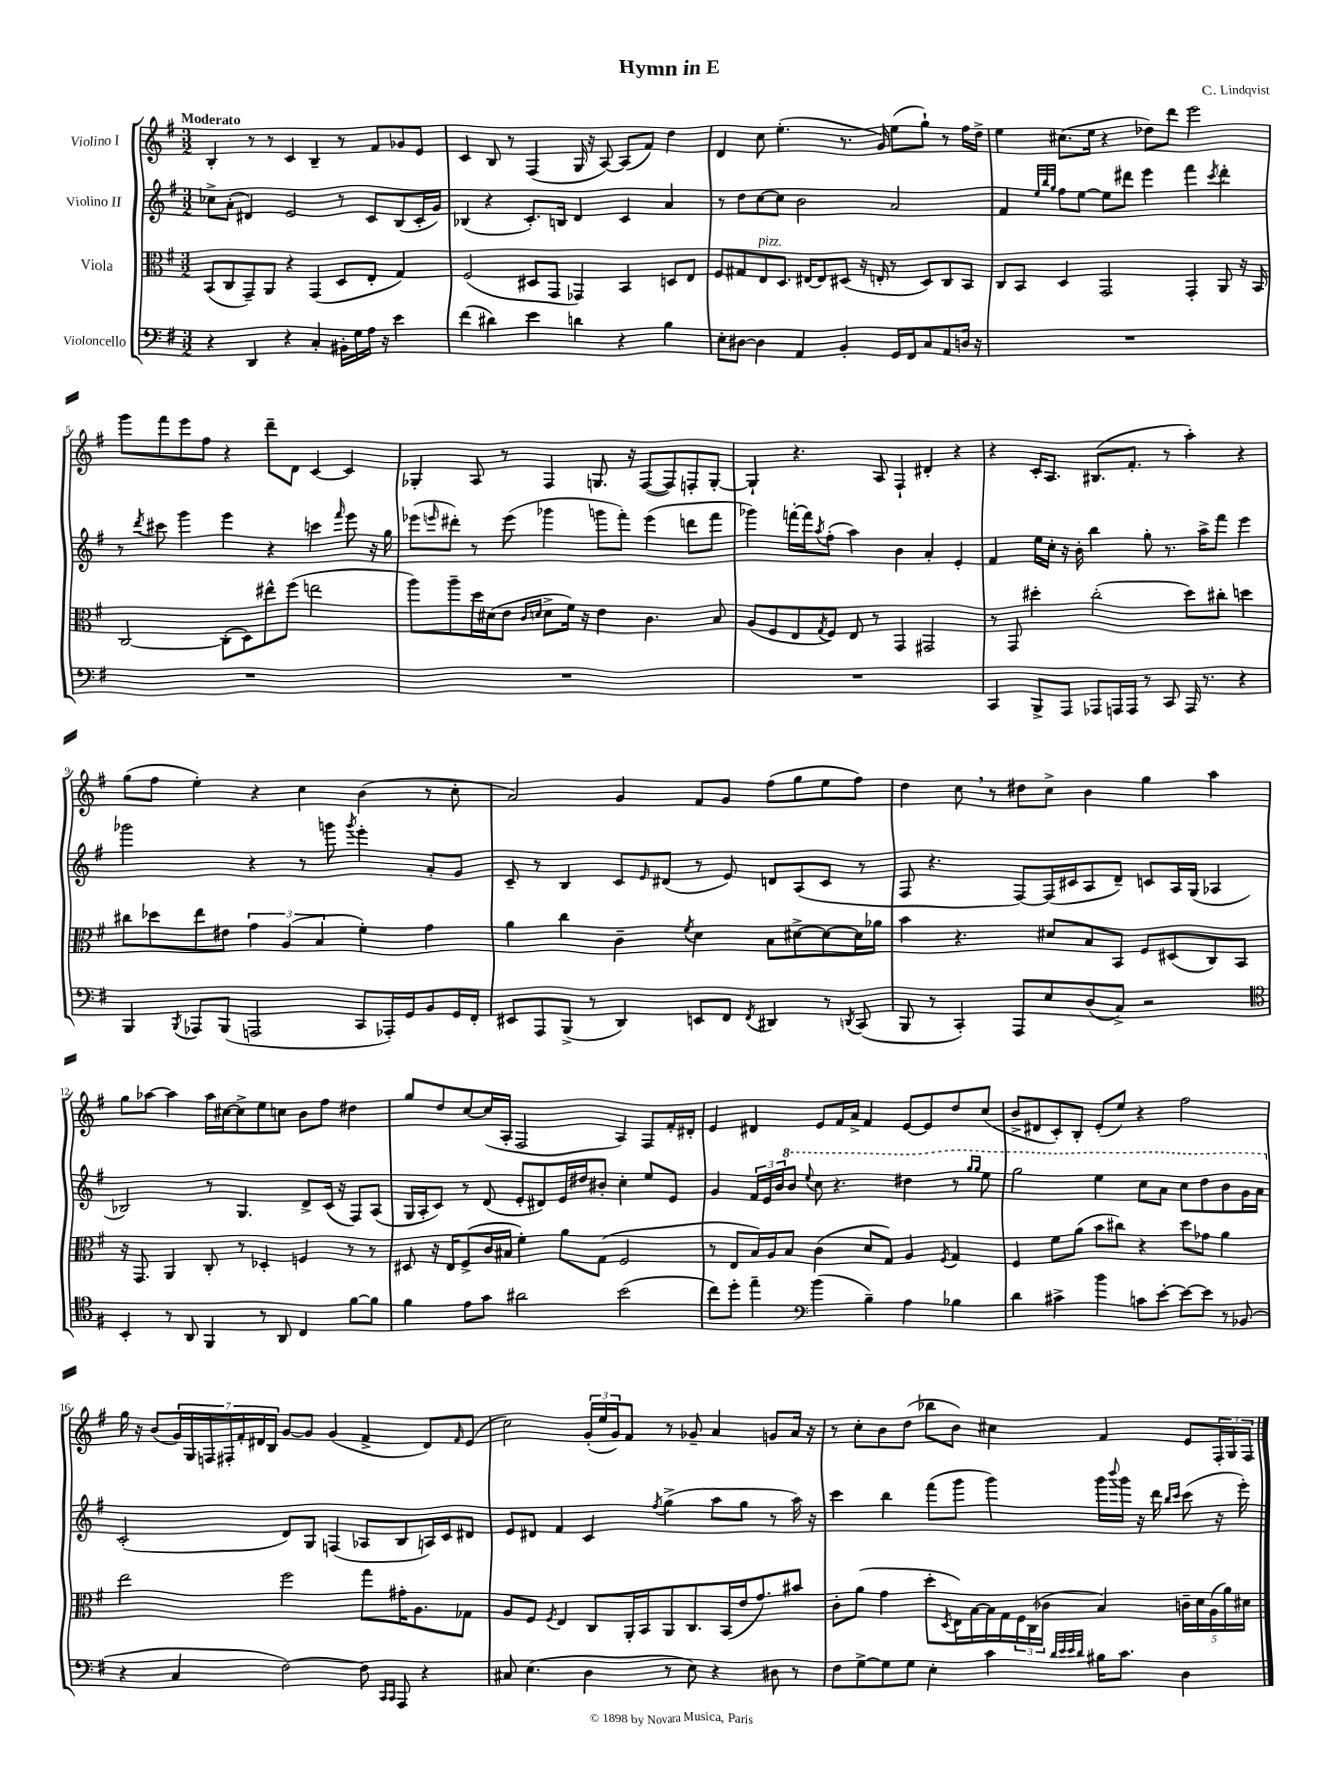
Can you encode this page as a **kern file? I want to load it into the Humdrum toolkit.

**kern	**kern	**kern	**kern
*staff4	*staff3	*staff2	*staff1
*clefF4	*clefC3	*clefG2	*clefG2
*k[f#]	*k[f#]	*k[f#]	*k[f#]
*M3/2	*M3/2	*M3/2	*M3/2
4r	(8BB/L	8cc-^\L	4B'/
.	8C/	(8a'\J	.
4DD/	8GG~/)	4d#/)	8r
.	8AA/J	.	8r
4r	4r	2e/	4c/
4C'/	(4GG/	.	4B~/
16BB#'\LL	8D/L	8r	8r
16G\	.	.	.
16A\JJ	8E'/J	8c/L	8f#/L
16r	.	.	.
4e\	4G/)	(8B/	8g-/
.	.	16c'/L	8e/J
.	.	16g/JJ)	.
=	=	=	=
(4f#\	(2F#/	(4B-/	4c/
4d#\)	.	4r	8B/
.	.	.	8r
4e\	8D#/L	8.c'/L)	(4F#/
.	8GG/J	.	.
.	.	16B/Jk	.
4d\	4GG-/)	4d/	16G/
.	.	.	16r
.	.	.	[8A/)
4r	4BB/	4c/	(8A/]L
.	.	.	8f#/J)
4B\	8D/L	4a/	4dd\
.	8E/J	.	.
=	=	=	=
8E'\L	8F#/L	8r	4d/
[8D#\J	8G#/	8dd\L	.
4D#\]	8E/	[8cc\	8cc\
.	8.D/J	8cc\]J	(4.ee'\
4AA/	.	2b\	.
.	[16E#/LK	.	.
.	8E#/]	.	.
4BB'/	(8D#/J	.	8.r
.	16r	.	.
.	16E'/	.	16g/)
16GG/LL	8r	2a/	(8ee\L
16FF#/J	.	.	.
8C/	8D#/L)	.	8gg`\J)
8AA/	8C/	.	8r
16D/Jk	8BB/J	.	16ff#\LL
16r	.	.	16dd^\JJ
=	=	=	=
1.r	8C/L	4f#/	4ee\
.	8BB/J	.	.
.	.	32qqee/LLL	.
.	.	32qqbb/	.
.	.	32qqgg/JJJ	.
.	4D/	8ff#\L	(8.cc#\L
.	.	[8ee\J	.
.	.	.	16ee\Jk
.	2GG/	8ee\]L	4r
.	.	8ddd#\J	.
.	.	4eee\	8dd-\L)
.	.	.	8ddd\J
.	4GG'/	4fff#\	2eee\
.	.	8qccc/	.
.	8AA/	4ddd#'\	.
.	16r	.	.
.	16BB/	.	.
=	=	=	=
1.r	[2C/	8r	8ggg\L
.	.	8qddd/	.
.	.	8ccc#\	8fff#\
.	.	4ggg\	8eee\
.	.	.	8ff#\J
.	(8C'\]L	4eee\	4r
.	8D\)	.	.
.	8ee#^^\	4r	8ddd~\L
.	(8ff#\J	.	8d\J
.	2ee\	4ccc\	[4c/
.	.	16qqfff#/	.
.	.	8eee\	4c/]
.	.	16r	.
.	.	16gg\	.
=	=	=	=
1.r	8aa\L)	(8eee-\L	4G-'/
.	.	16qqeee/	.
.	8aa~\	8ddd#'\J)	.
.	16dd\L	8r	8A/
.	(16d#\J	.	.
.	8e\J	(8eee\	8r
.	16qqc/LL	.	.
.	16qqd/JJ	.	.
.	8d^\L	4ggg-\	4F#/
.	16f#\Jk)	.	.
.	16r	.	.
.	4e\	8ggg\L	8.G/
.	.	8fff#'\J)	.
.	.	.	16r
.	4.c\	(4eee\	([8F#/L
.	.	.	8F#/])
.	.	8ddd\L	8F'/
.	8B/	8fff#\J	[8G'/J
=	=	=	=
1.r	(8A/L	4ggg-\)	4G`/]
.	8F#/	.	.
.	8E/	[16fff'\LL	4.r
.	.	16fff\]J	.
.	8qG/	8qaa/	.
.	8F#/J)	(8ff#'\J	.
.	8E/	4aa\)	.
.	8r	.	8A/
.	4GG/	4b\	4F#`/
.	2GG#/	4a'/	4d#'/
.	.	4e'/	4r
=	=	=	=
4CC/	8r	4f#/	4r
.	8GG/	.	.
8BBB^/L	4dd#'\	16ee\LL	16c'/LK
.	.	16cc'\JJ	8.A/J
8AAA/J	.	16r	.
.	.	16b'\	.
8AAA-/L	(2cc'\	4bb\	(8.B#/L
16AAA/L	.	.	.
16AAA/JJ	.	.	8.f#'/J
8r	.	8gg'\	.
8CC/	.	8.r	8r
16AAA/	8dd#\L)	.	4aa'\)
8.r	.	16aa^\LK	.
.	8cc#'\J	8fff#\J	.
4r	4dd\	4eee\	4r
=	=	=	=
4BBB/	8cc#\L	2ggg-\	(8gg\L
.	8dd-\	.	8ff#\J
8qBBB/	.	.	.
8AAA-/L	8ee\	.	4ee'\)
(8BBB/J	8e#\J	.	.
2AAA/	6g\	4r	4r
.	(6A/	.	.
.	.	8r	4cc\
.	6B/	.	.
.	.	8ggg\	.
.	.	8qggg/	.
8CC/L	4f#'\)	4eee'\	(4b\
16AAA-'/L)	.	.	.
16GG/J	.	.	.
8BB/	4g\	8a'/L	8r
16GG/L	.	8g/J	8cc'\
16FF#'/JJ	.	.	.
=	=	=	=
8EE#/L	4a\	8c~/	2a/)
8AAA/	.	8r	.
(8BBB^/J	4cc\	4B/	.
8r	.	.	.
4DD/)	4c~\	8c/L	4g/
.	.	16qqe/	.
.	.	(8d#/J	.
.	8qf#/	.	.
8EE/L	4d\	8r	8f#/L
8FF#/J	.	8e/)	8g/J
8qFF#/	.	.	.
4DD#/	8B\L	8d/L	(8ff#\L
.	[8d#^\	(8A/	8gg\
8r	8d#\_	8c/J	8ee\
8qDD/	.	.	.
(8CC/	16d#\]L	8r	8ff#\J)
.	16a-\JJ	.	.
=	=	=	=
8BBB/	4b\	8F#/	4dd\
8r	.	4.r	.
4CC'/)	4.r	.	8cc\
.	.	.	8r
8AAA/L	.	[8F#/L)	8dd#\L
8E/	8d#/L	(16F#/]L	8cc^\J
.	.	16c#/J	.
(8D/	8B/	8A/	4b\
8C^/J)	8BB/J	8d~/J)	.
2r	8F#/L	8c/L	4gg\
.	(8D#/	16A/L	.
.	.	(16G/JJ	.
.	8C/)	4A-/	4aa\
.	8BB/J	.	.
=	=	=	=
*clefC4	*	*	*
4BB'/	16r	2B-/)	8gg\L
.	8.GG/	.	.
.	.	.	[8aa-\J
8r	4AA/	.	4aa-\]
8AA/	.	.	.
4FF#/	8C'/	8r	16aa-\LL
.	.	.	[16cc#\J
.	8r	4.G/	8cc#^\]
8r	4D-'/	.	8ee\
8AA/	.	.	8cc\J
4C/	4F/	8d^/L	8b\L
.	.	(16c/Jk	8ff#\J
.	.	16r	.
[8f#\L	8r	8F#/L)	4dd#\
8f#\]J	8r	(8A/J	.
=	=	=	=
4f#\	8D#/	16G/LL	8gg/L
.	.	16A'/J	.
.	16r	8c/J)	8dd/
.	16E/LK	.	.
8e\L	(8F#^/	8r	[8cc/
8g\J	16c/L	(8d/	(16cc/]L
.	16B#/JJ	.	16A'/JJ
2a#\	4f#'\)	8e'/L	2F#/
.	.	8d#/)	.
.	8a\L	16e/L	.
.	.	16dd#/J	.
.	(8G\J	8b#'/J	.
(2b\	2F#/	4cc'\	4A/)
.	.	8ee/L	8F#/L
.	.	8e/J	16f#'/L
.	.	.	16d#'/JJ
=	=	=	=
8cc\L)	8r	4g/	4e/
8dd'\J	8E/L	.	.
4ee~\	16B/L)	24f#/LL	4d#/
.	.	24e/	.
.	16A/J	.	.
.	.	24b/J	.
.	8B/J	8bb/J	.
*clefF4	*	*	*
.	.	8qqeee/	.
(4b\	(4c\	8ccc\	8e/L
.	.	4.r	16f#/L
.	.	.	16a^/JJ
4B~\)	8d/L	.	4f#/
.	8G/J)	.	.
4A\	4A/	4ddd#\	[8e/L
.	.	.	8e/]
.	8qF#/	.	.
4B-\	4G/	8r	8dd/
.	.	16qqggg/LL	.
.	.	16qqggg/JJ	.
.	.	8eee\	(8cc/J
=	=	=	=
4d\	4F#/	2ggg\	8b^/L
.	.	.	8d#/
4c#^\	8f#\L	.	8c'/)
.	(8a\J	.	8B'/J
4b\	8b\L	4eee\	(8e'/L
.	8cc#\J)	.	8ee/J)
8c\L	4r	8ccc\L	4r
[8e'\J	.	8aa\J	.
8e\_L	8dd\L	8ccc\L	2ff#\
8e\]J	8g-\J	8ddd\	.
8r	4a\	8bb\	.
(8BB-/	.	16gg\L	.
.	.	16aa\JJ	.
=	=	=	=
4r	2ee\	(2c'/	16gg\
.	.	.	16r
.	.	.	(8b/L
4C/	.	.	28g/L)
.	.	.	28G/
.	.	.	28F/
.	.	.	28F#'/
.	.	.	28f#'/
.	.	.	28d#/
.	.	.	28B/JJ
[2F#\)	2ff#\	8d/L)	[8g/L
.	.	8G/J	8g/]J
.	.	(4F/	(4g/
8F#\]	8gg\L	8A-/L	4f#^/
16qqCC/LL	.	.	.
16qqCC/JJ	.	.	.
8AAA/	16g#'\K	8B/	.
.	8.A\	.	.
4r	.	16A/L)	8d#/L)
.	.	16c/J	.
.	.	.	16qqf#/
.	8G-\J	8d#/J	(8e/J
=	=	=	=
8C#/	8A/L	8e/L	2cc\)
(4.E\	8F#/J	8d#/J	.
.	8qF#/	.	.
.	4E/	4f#/	.
4D\	8C/L	4c/	(24g'/LL
.	.	.	24ee/
.	.	.	24g/J)
.	16AA'/L	.	8f#/J
.	16BB/J	.	.
.	.	8qff#/	.
8r	8AA/	(4gg^\	8r
8E\)	8.C/	.	8g-~/
4r	.	8aa\L	4a/
.	(16BB/L	.	.
.	16e/J	8gg\J	.
.	8.g/)	.	.
8D#\	.	8r	8g/L
8r	8b#/J	16aa\)	16a/Jk
.	.	16r	16r
=	=	=	=
8F#\L	8c'\L	4ccc\	8r
[8G^\	(8a\J	.	8cc'\L
8G\]	4g\	4bb\	8b\
8G\J	.	.	(8dd\J
4E'\	8dd'\L	(8fff#\L	8bb-\L
.	8qD/	.	.
.	16E\L)	8ggg\J	8b\J)
.	[16B\	.	.
4c\	16B\]	4ggg\)	4cc#\
.	16G\	.	.
.	24F#\	.	.
.	(24C\	.	.
.	24c-\JJ	.	.
32qqd/LLL	.	.	.
32qqe/	.	.	.
32qqe/	.	.	.
32qqd/JJJ	.	.	.
16B#\LK	4B/)	16ggg\LL	4f#/
.	.	8qqbbb/	.
8.c\J	.	16ggg\JJ	.
.	.	16r	.
.	.	16ddd\	.
.	.	16qqbb/LL	.
.	.	16qqccc/JJ	.
4D\	20c~\LL	(8ccc\	8e/L
.	20d\	.	.
.	(20A\	.	.
.	.	16r	24F#'/L
.	20a\)	.	.
.	.	.	24G/
.	.	16eee'\)	.
.	20d#\JJ	.	.
.	.	.	24F#/JJ
==	==	==	==
*-	*-	*-	*-
